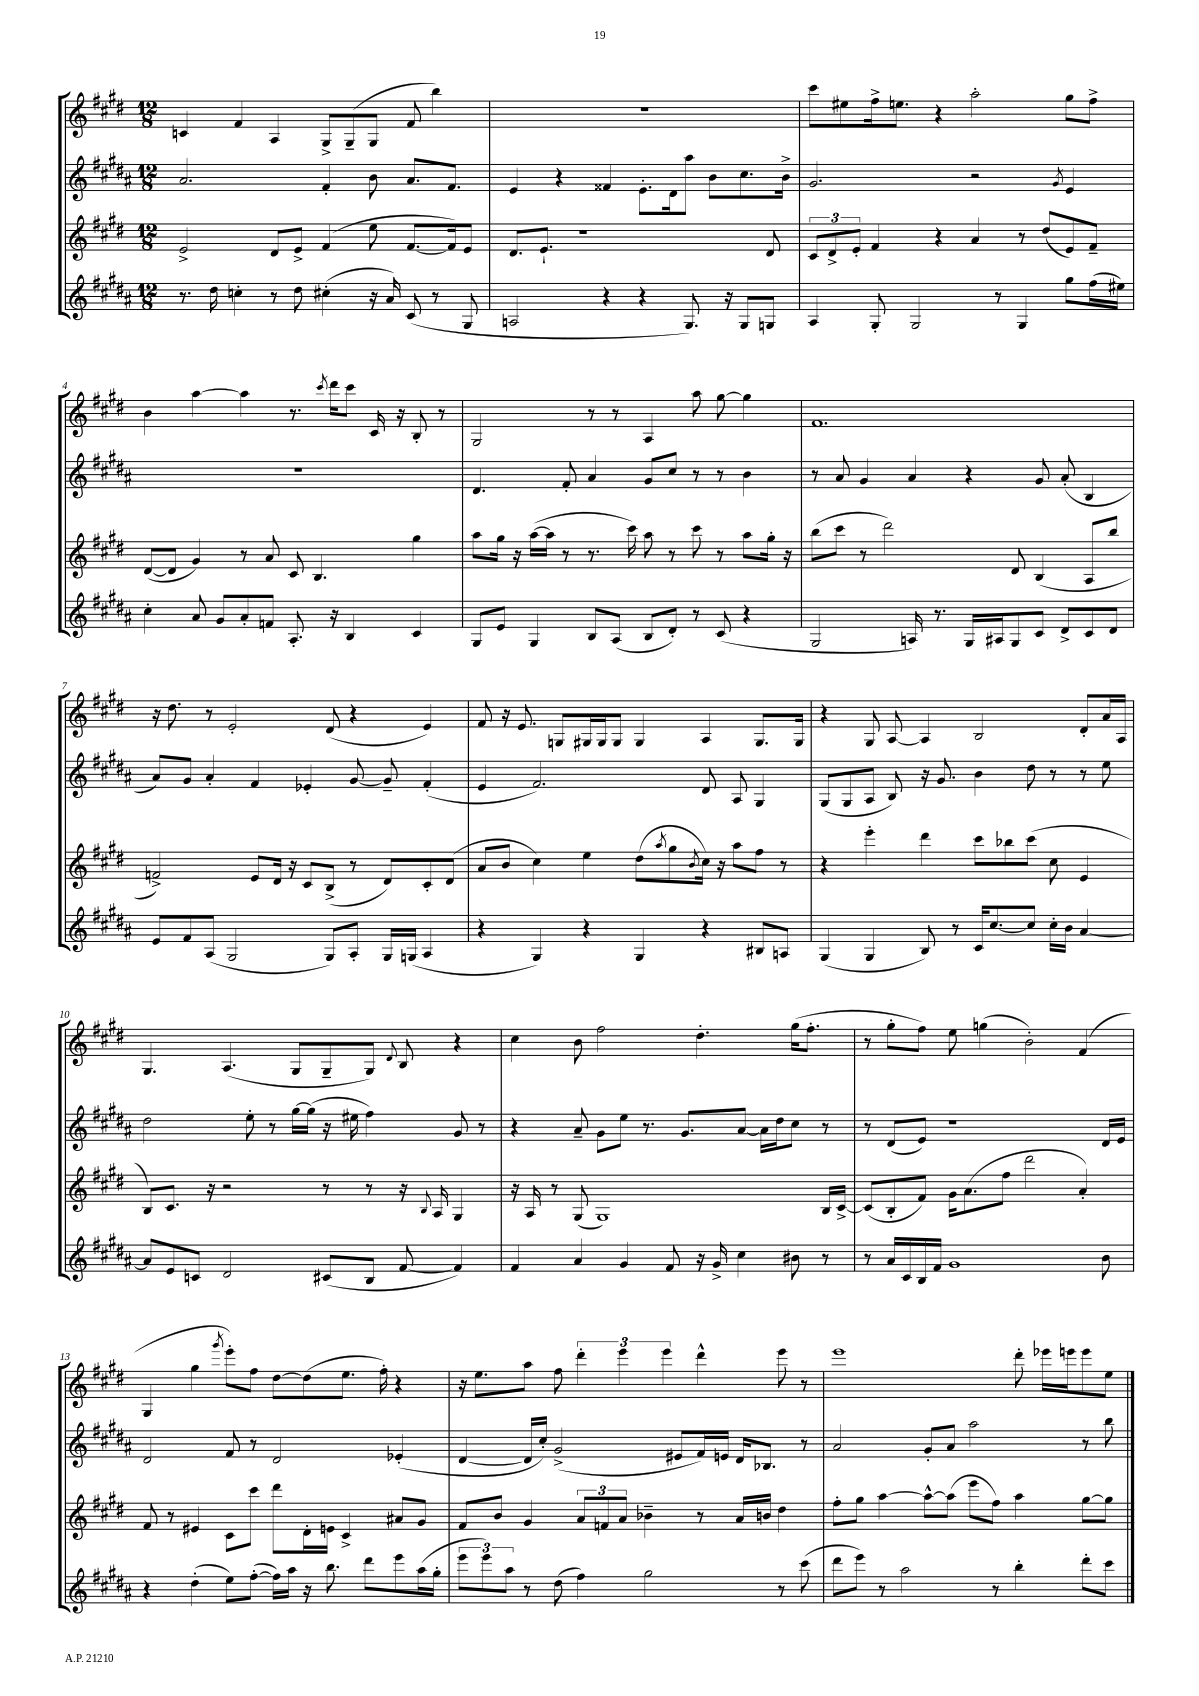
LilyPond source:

<<
\new StaffGroup <<
\new Staff = "s0" {
    \clef treble \key e \major \numericTimeSignature \time 12/8
    c'4 fis'4 a4 gis8-> gis8--( gis8 fis'8 b''4) |
    R1. |
    cis'''8 eis''8 fis''16-> e''8. r4 a''2-. gis''8 fis''8-> |
    b'4 a''4~ a''4 r8. \acciaccatura { cis'''8 } dis'''16 cis'''8 cis'16 r16 b8-. r8 |
    gis2 r8 r8 a4 a''8 gis''8~ gis''4 |
    fis'1. |
    r16 dis''8. r8 e'2-. dis'8( r4 e'4) |
    fis'8 r16 e'8. g8 gis16 gis16 gis8 gis4 a4 gis8. gis16 |
    r4 gis8 a8~ a4 b2 dis'8-. a'16 a16 |
    gis4. a4.( gis8 gis8-- gis8) \appoggiatura { dis'8 } b8 r4 |
    cis''4 b'8 fis''2 dis''4.-. gis''16( fis''8.-. |
    r8 gis''8-. fis''8) e''8 g''4( b'2-.) fis'4( |
    gis4 gis''4 \acciaccatura { gis'''8 } e'''8-.) fis''8 dis''8~ dis''8( e''8. fis''16-.) r4 |
    r16 e''8. a''8 fis''8 \tuplet 3/2 { dis'''4-. e'''4 e'''4 } dis'''4-^ e'''8 r8 |
    e'''1 dis'''8-. ees'''16 e'''16 e'''8 e''8 \bar "|." |
}
\new Staff = "s1" {
    \clef treble \key b \major \numericTimeSignature \time 12/8
    ais'2. fis'4-. b'8 ais'8. fis'8. |
    e'4 r4 fisis'4 e'8.-. dis'16 ais''8 b'8 cis''8. b'16-> |
    gis'2. r2 \acciaccatura { gis'8 } e'4 |
    R1. |
    dis'4. fis'8-. ais'4 gis'8 cis''8 r8 r8 b'4 |
    r8 ais'8 gis'4 ais'4 r4 gis'8 ais'8-.( b4 |
    ais'8) gis'8 ais'4-. fis'4 ees'4-. gis'8~ gis'8-- fis'4-.( |
    e'4 fis'2.) dis'8 ais8 gis4 |
    gis8( gis8 ais8 b8) r16 gis'8. b'4 dis''8 r8 r8 e''8 |
    dis''2 e''8-. r8 gis''16~ gis''16( r16 eis''16 fis''4) gis'8 r8 |
    r4 ais'8-- gis'8 e''8 r8. gis'8. ais'8~ ais'16 dis''16 cis''8 r8 |
    r8 dis'8( e'8) r1 dis'16 e'16 |
    dis'2 fis'8 r8 dis'2 ees'4-.( |
    dis'4~ dis'16 cis''16-.) gis'2->( eis'8 fis'16) e'16 dis'16 bes8. r8 |
    ais'2 gis'8-. ais'8 ais''2 r8 b''8 \bar "|." |
}
\new Staff = "s2" {
    \clef treble \key e \major \numericTimeSignature \time 12/8
    e'2-> dis'8 e'8-> fis'4( e''8 fis'8.~ fis'16) e'8 |
    dis'8. e'8.-! r1 dis'8 |
    \tuplet 3/2 { cis'8 dis'8-> e'8-. } fis'4 r4 a'4 r8 dis''8( e'8) fis'8-- |
    dis'8~( dis'8 gis'4) r8 a'8 cis'8 b4. gis''4 |
    a''8 gis''16 r16 a''16~( a''16 r8 r8. cis'''16) a''8 r8 cis'''8 r8 a''8 gis''16-. r16 |
    b''8( cis'''8 r8 dis'''2) dis'8 b4( a8 b''8 |
    f'2->) e'8 dis'16 r16 cis'8 b8->( r8 dis'8) cis'8-. dis'8( |
    a'8 b'8 cis''4) e''4 dis''8( \acciaccatura { a''8 } gis''8 \acciaccatura { b'8 } cis''16) r16 a''8 fis''8 r8 |
    r4 e'''4-. dis'''4 cis'''8 bes''8 cis'''8( cis''8 e'4 |
    b8) cis'8. r16 r2 r8 r8 r16 \appoggiatura { b8 } a16 gis4 |
    r16 a16 r8 gis8( gis1) b16 cis'16~-> |
    cis'8( b8-. fis'8) gis'16 a'8.( fis''8 dis'''2 a'4-.) |
    fis'8 r8 eis'4 cis'8 cis'''8 dis'''8 dis'16-. e'16 cis'4-> ais'8 gis'8 |
    fis'8 b'8 gis'4 \tuplet 3/2 { a'8 f'8 a'8 } bes'4-- r8 a'16 b'16 dis''4 |
    fis''8-. gis''8 a''4~ a''8~-^ a''8( e'''8 fis''8) a''4 gis''8~ gis''8 \bar "|." |
}
\new Staff = "s3" {
    \clef treble \key b \major \numericTimeSignature \time 12/8
    r8. dis''16 c''4-. r8 dis''8 cis''4-.( r16 ais'16) cis'8( r8 gis8 |
    a2 r4 r4 gis8.) r16 gis8 g8 |
    ais4 gis8-. gis2 r8 gis4 gis''8 fis''16( eis''16) |
    cis''4-. ais'8 gis'8 ais'8-. f'8 ais8.-. r16 b4 cis'4 |
    gis8 e'8 gis4 b8 ais8( b8 dis'8-.) r8 cis'8( r4 |
    gis2 a16) r8. gis16 ais16 gis8 cis'8 dis'8-> cis'8 dis'8 |
    e'8 fis'8 ais8( gis2 gis8) ais8-. gis16 g16( ais4 |
    r4 gis4) r4 gis4 r4 bis8 a8 |
    gis4( gis4 b8) r8 cis'16 cis''8.~ cis''8 cis''16-. b'16 ais'4~ |
    ais'8 e'8 c'8 dis'2 cis'8( b8 fis'8~ fis'4) |
    fis'4 ais'4 gis'4 fis'8 r16 gis'16-> cis''4 bis'8 r8 |
    r8 ais'16 cis'16 b16 fis'16 gis'1 b'8 |
    r4 dis''4-.( e''8) fis''8~-.( fis''16) ais''16 r16 b''8. dis'''8 e'''8 ais''16( gis''16-. |
    \tuplet 3/2 { e'''8 e'''8) ais''8 } r8 dis''8( fis''4) gis''2 r8 cis'''8( |
    dis'''8 e'''8) r8 ais''2 r8 b''4-. dis'''8-. cis'''8 \bar "|." |
}
>>
>>
